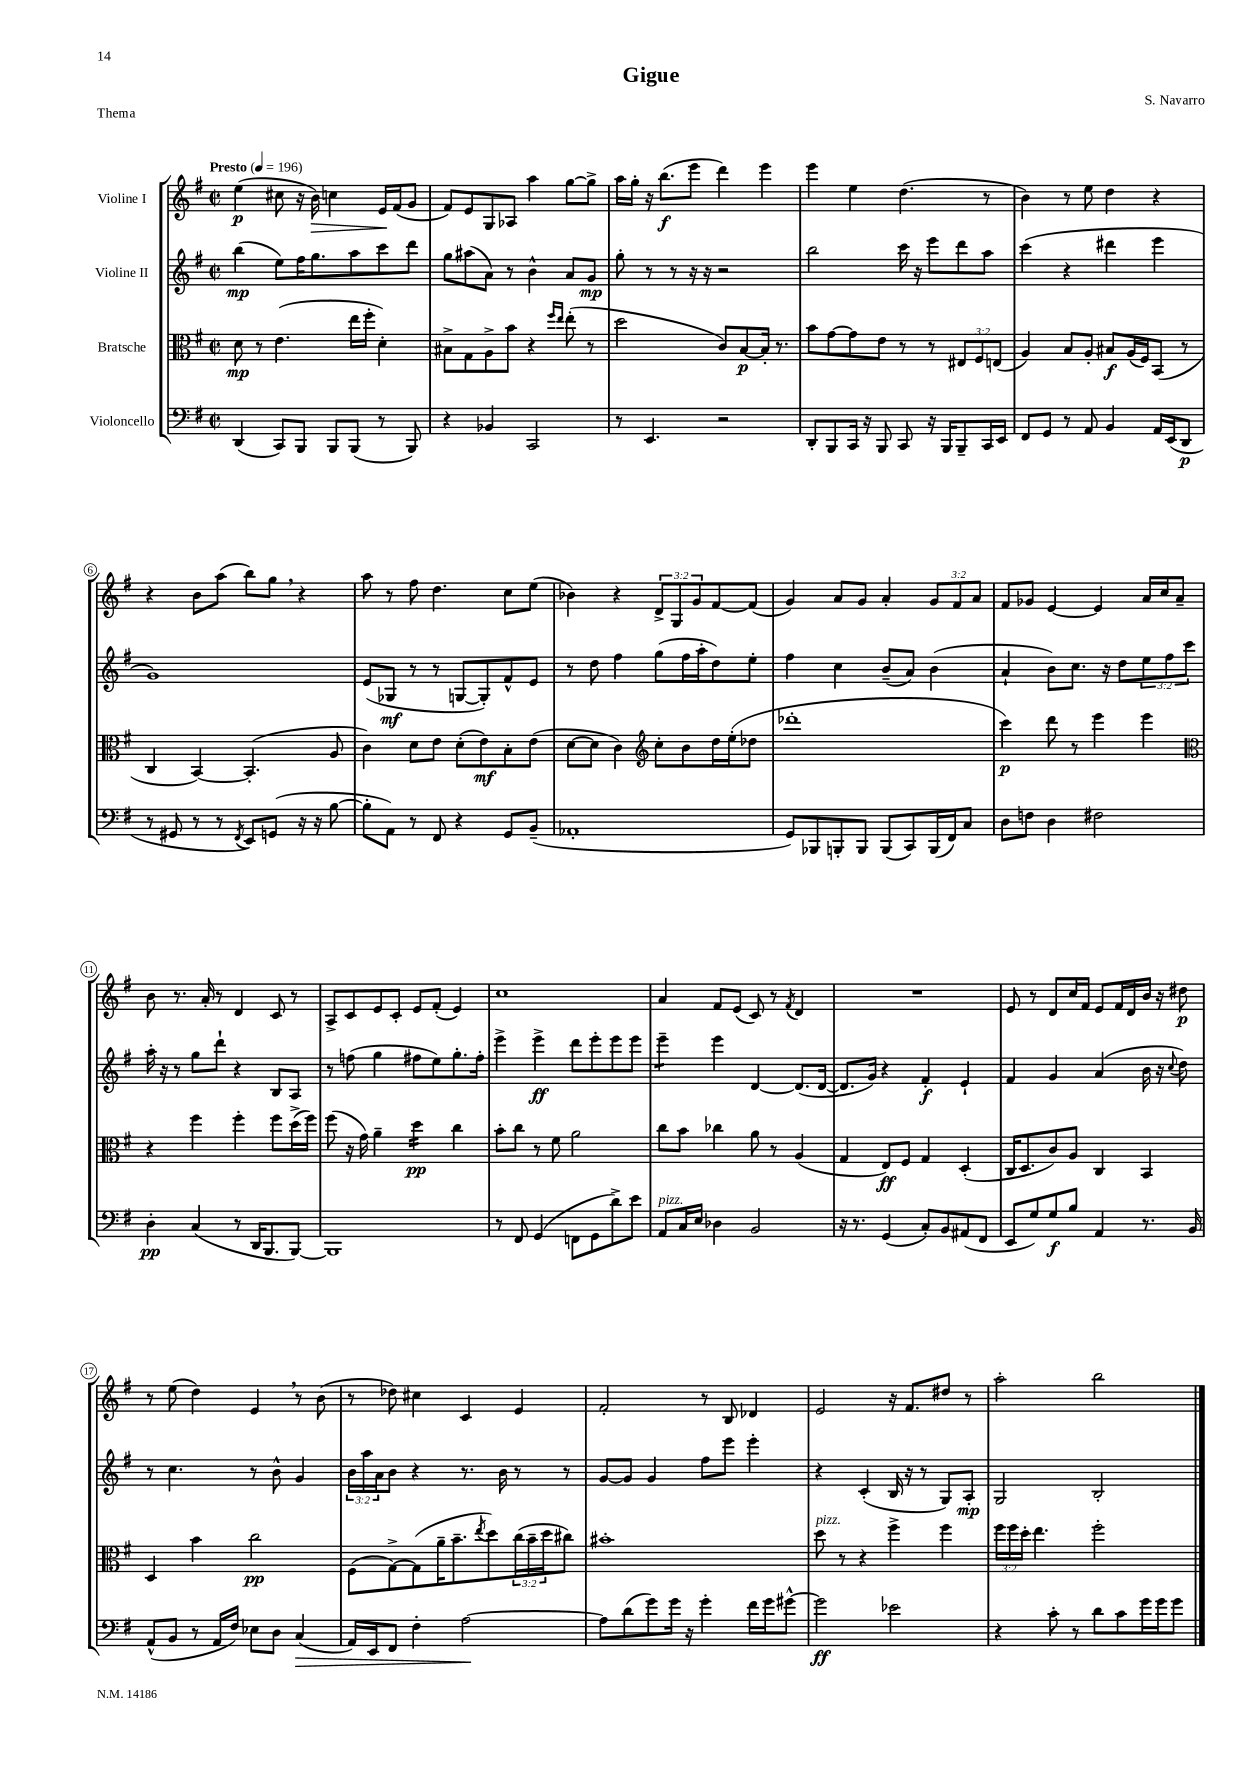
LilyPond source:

\header { title = "Gigue" composer = "S. Navarro" piece = "Thema" }
<<
\new StaffGroup <<
\new Staff = "s0" \with { instrumentName = "Violine I" } {
    \clef treble \key g \major \defaultTimeSignature \time 2/2 \override Staff.TupletNumber.text = #tuplet-number::calc-fraction-text \tempo "Presto" 4 = 196
    e''4\p( cis''8 r16 b'16\>) c''4 e'16\! fis'16( g'8 |
    fis'8) e'8 g8 aes8 a''4 g''8~ g''8-> |
    a''16 g''16-. r16 b''8.\f( e'''8 d'''4) e'''4 |
    e'''4 e''4 d''4.( r8 |
    b'4) r8 e''8 d''4 r4 |
    r4 b'8 a''8( b''8) g''8 \breathe r4 |
    a''8 r8 fis''8 d''4. c''8 e''8( |
    bes'4) r4 \tuplet 3/2 { d'8-> g8 g'8 } fis'8~ fis'8( |
    g'4) a'8 g'8 a'4-. \tuplet 3/2 { g'8 fis'8 a'8 } |
    fis'8 ges'8 e'4~ e'4 a'16 c''16 a'8-- |
    b'8 r8. a'16-. r8 d'4 c'8 r8 |
    a8-> c'8 e'8 c'8-. e'8 fis'8-.( e'4) |
    c''1 |
    a'4 fis'8 e'8( c'8) r8 \acciaccatura { fis'8 } d'4 |
    R1 |
    e'8 r8 d'8 c''16 fis'16 e'8 fis'16 d'16 b'16 r16 dis''8\p |
    r8 e''8( d''4) e'4 \breathe r8 b'8( |
    r8 des''8) cis''4 c'4 e'4 |
    fis'2-. r8 b8 des'4 |
    e'2 r16 fis'8. dis''8 r8 |
    a''2-. b''2 \bar "|." |
}
\new Staff = "s1" \with { instrumentName = "Violine II" } {
    \clef treble \key g \major \defaultTimeSignature \time 2/2 \override Staff.TupletNumber.text = #tuplet-number::calc-fraction-text
    b''4\mp( e''8) fis''16 g''8. a''8 c'''8 d'''8 |
    g''8 ais''8( a'8) r8 b'4-^ a'8 g'8\mp |
    g''8-. r8 r8 r16 r16 r2 |
    b''2 c'''16 r16 e'''8 d'''8 a''8 |
    c'''4( r4 dis'''4 e'''4 |
    g'1) |
    e'8( ges8\mf r8 r8 g8~ g8-.) fis'8-^ e'8 |
    r8 d''8 fis''4 g''8( fis''16 a''16-. d''8) e''8-. |
    fis''4 c''4 b'8--( a'8) b'4( |
    a'4-! b'8) c''8. r16 d''8 \tuplet 3/2 { e''8 fis''8 c'''8 } |
    a''16-. r16 r8 g''8 d'''8-! r4 b8 a8 |
    r8 f''8( g''4 fis''8 e''8) g''8.-. fis''16-. |
    e'''4-> e'''4->\ff d'''8 e'''8-. e'''8 e'''8 |
    e'''4:8-- e'''4 d'4~ d'8.( d'16~ |
    d'8. g'16) r4 fis'4-.\f e'4-! |
    fis'4 g'4 a'4( b'16 r16 \appoggiatura { c''8 } d''8) |
    r8 c''4. r8 b'8-^ g'4 |
    \tuplet 3/2 { b'16 a''16 a'16 } b'8 r4 r8. b'16 r8 r8 |
    g'8~ g'8 g'4 fis''8 e'''8 e'''4-. |
    r4 c'4-.( b16 r16 r8 g8) a8-.\mp |
    g2 b2-. \bar "|." |
}
\new Staff = "s2" \with { instrumentName = "Bratsche" } {
    \clef alto \key g \major \defaultTimeSignature \time 2/2 \override Staff.TupletNumber.text = #tuplet-number::calc-fraction-text
    d'8\mp r8 e'4.( e''16 fis''16-. d'4-.) |
    bis8-> g8 a8-> b'8 r4 \grace { fis''16 e''16 } e''8-.( r8 |
    d''2 c'8) b8~\p b16-. r8. |
    b'8 g'8~ g'8 e'8 r8 r8 \tuplet 3/2 { eis8 fis8 e8( } |
    a4) b8 a8-. bis8\f a16( fis16) b,8( r8 |
    c4 b,4~) b,4.-.( a8 |
    c'4) d'8 e'8 d'8-.( e'8\mf) b8-. e'8( |
    d'8~ d'8 c'4) \clef treble c''8-. b'8 d''16 e''16-.( des''8 |
    des'''1-. |
    c'''4\p) d'''8 r8 e'''4 e'''4 |
    \clef alto r4 fis''4 fis''4-. fis''8 d''16->( fis''16) |
    fis''8( r16 g'16) a'4-- d''4:16\pp c''4 |
    b'8-. c''8 r8 fis'8 a'2 |
    c''8 b'8 ces''4 a'8 r8 a4( |
    g4 e8\ff) fis8 g4 d4-.( |
    c16 d8. c'8) a8 c4 b,4 |
    d4 b'4 c''2\pp |
    fis8( g8~->) g8( a'16-- b'8.-- \acciaccatura { e''8 } d''8) \tuplet 3/2 { c''16( b'16-- d''16 } cis''8) |
    bis'1-. |
    d''8^\markup { \italic "pizz." } r8 r4 fis''4-> fis''4 |
    \tuplet 3/2 { fis''16 fis''16 d''16-. } e''4. fis''2-. \bar "|." |
}
\new Staff = "s3" \with { instrumentName = "Violoncello" } {
    \clef bass \key g \major \defaultTimeSignature \time 2/2
    d,4( c,8) b,,8 b,,8 b,,8( r8 b,,8) |
    r4 bes,4 c,2 |
    r8 e,4. r2 |
    d,8-. b,,8 c,16 r16 b,,8 c,8 r16 b,,16 b,,8-- c,16 e,16 |
    fis,8 g,8 r8 a,8 b,4 a,16 e,16( d,8\p |
    r8 gis,8 r8 r8 \acciaccatura { fis,8 } e,8) g,8( r16 r16 b8~ |
    b8-. a,8) r8 fis,8 r4 g,8 b,8--( |
    aes,1-. |
    g,8) bes,,8 b,,8-. b,,8 b,,8( c,8) b,,16( fis,16) c8 |
    d8 f8 d4 fis2 |
    d4-.\pp c4( r8 d,16 b,,8. b,,8~) |
    b,,1 |
    r8 fis,8 g,4( f,8 g,8 d'8->) e'8 |
    a,8^\markup { \italic "pizz." } c16 e16 des4 b,2 |
    r16 r8. g,4( c8-.) b,8 ais,8( fis,8 |
    e,8 g8) g8\f b8 a,4 r8. b,16 |
    a,8-^( b,8 r8 a,16 fis16) ees8 d8 c4\>( |
    a,16) e,16 fis,8 fis4-. a2~\! |
    a8 d'8( g'8) g'16 r16 g'4-. fis'16 g'16 gis'8~-^ |
    gis'2\ff ees'2 |
    r4 c'8-. r8 d'8 c'8 g'16 g'16 g'8 \bar "|." |
}
>>
>>
\layout { \context { \Score \override BarNumber.stencil = #(make-stencil-circler 0.1 0.3 ly:text-interface::print) } }
